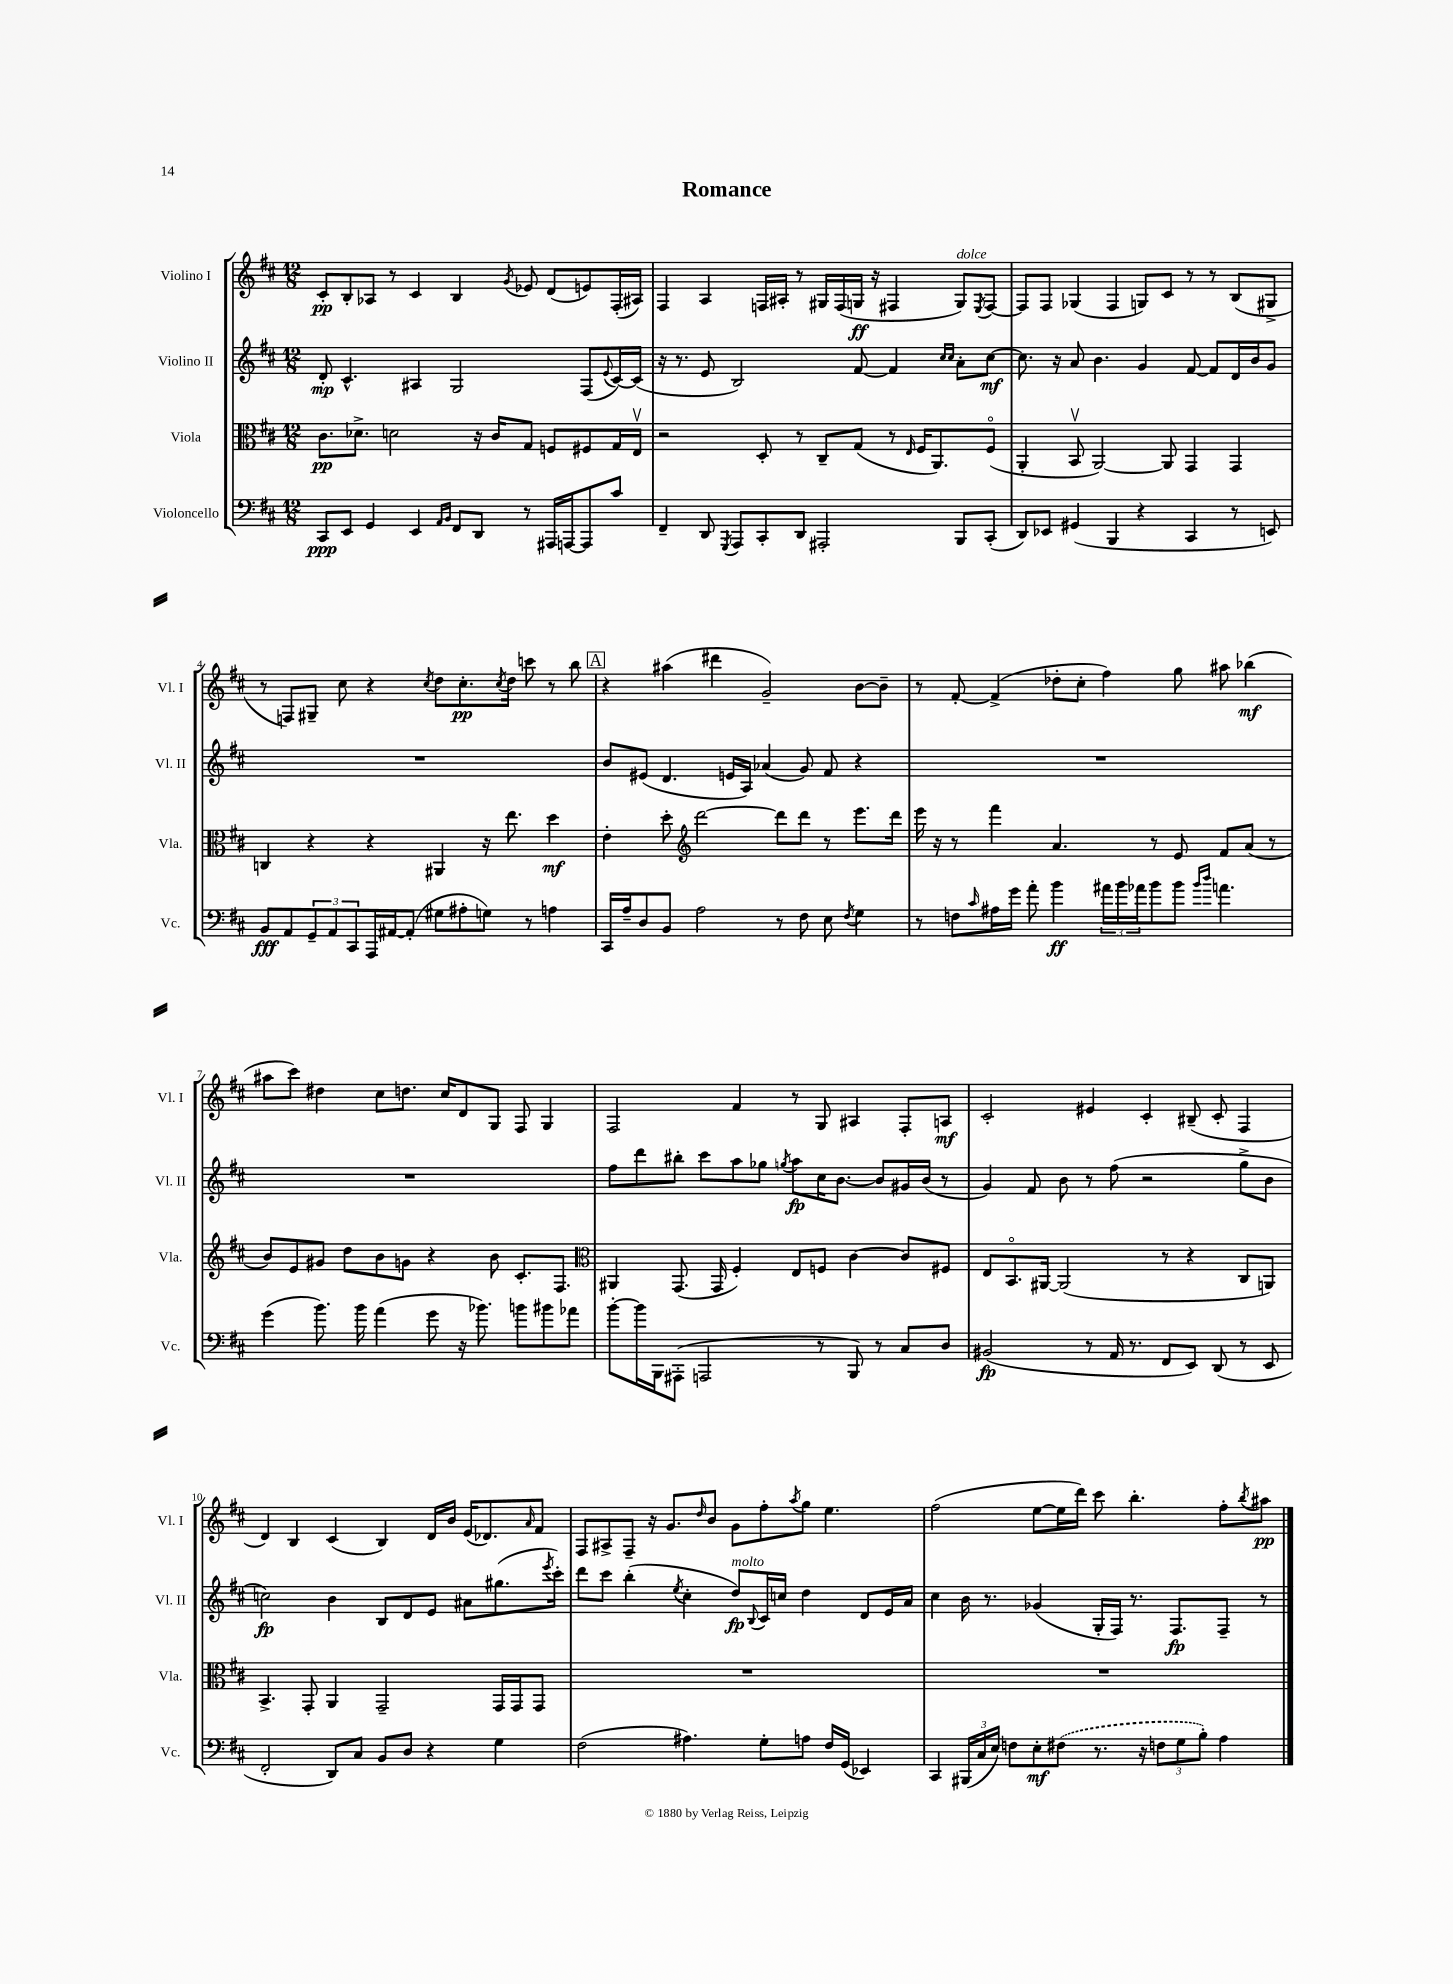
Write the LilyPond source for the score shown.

\header { title = "Romance" }
<<
\new StaffGroup <<
\new Staff = "s0" \with { instrumentName = "Violino I" shortInstrumentName = "Vl. I" } {
    \clef treble \key d \major \numericTimeSignature \time 12/8
    cis'8-.\pp b8-. aes8 r8 cis'4 b4 \acciaccatura { g'8 } ees'8 d'8( e'8) fis16-.( ais16) |
    fis4 a4 f16 ais16-. r8 gis16 f16( g16\ff r16 fis4 g8^\markup { \italic "dolce" }) \acciaccatura { e8 } fis8~ |
    fis8 fis8 ges4( fis4 g8) cis'8 r8 r8 b8( gis8-> |
    r8 f8) gis8-- cis''8 r4 \acciaccatura { cis''8 } d''8 cis''8.-.\pp \acciaccatura { cis''8 } d''16 c'''8 r8 b''8 |
    \mark \markup { \box "A" } r4 ais''4( dis'''4 g'2--) b'8~ b'8-- |
    r8 fis'8~-. fis'4->( des''8-. cis''8-. fis''4) g''8 ais''8 bes''4\mf( |
    ais''8 cis'''8) dis''4 cis''8 d''8. cis''16 d'8 g8 fis8 g4 |
    fis2 fis'4 r8 g8 ais4 fis8-. a8\mf |
    cis'2-. eis'4 cis'4-. bis8--( cis'8-. fis4 |
    d'4) b4 cis'4( b4) d'16 b'16 e'16( des'8.) \grace { a'16 } fis'8 |
    fis8 ais8-> fis8-- r16 g'8. \grace { d''16 } b'8 g'8 fis''8-. \acciaccatura { a''8 } g''8 e''4. |
    fis''2( e''8~ e''16 d'''16) cis'''8 b''4.-. fis''8-. \acciaccatura { b''8 } ais''8\pp \bar "|." |
}
\new Staff = "s1" \with { instrumentName = "Violino II" shortInstrumentName = "Vl. II" } {
    \clef treble \key d \major \numericTimeSignature \time 12/8
    d'8-.\mp cis'4.-^ ais4 g2 fis8( \appoggiatura { e'8 } cis'16~) cis'16( |
    r16 r8. e'8 b2) fis'8~ fis'4 \grace { cis''16 cis''16 } a'8-. cis''8~\mf |
    cis''8. r16 a'8 b'4. g'4 fis'8~ fis'8 d'16 b'16 g'8 |
    R1. |
    \mark \markup { \box "A" } b'8 eis'8( d'4. e'16 a16) aes'4( g'8) fis'8 r4 |
    R1. |
    R1. |
    fis''8 d'''8 bis''8-. cis'''8 a''8 ges''8 \acciaccatura { g''8 } a''8\fp cis''16 b'8.~ b'8 gis'16 b'16( r8 |
    g'4) fis'8 b'8 r8 fis''8( r2 g''8-> b'8 |
    c''2\fp) b'4 b8 d'8 e'8 ais'8 gis''8.( \acciaccatura { e'''8 } cis'''16-.) |
    d'''8 cis'''8 b''4-.( \acciaccatura { e''8 } cis''4-. d''8\fp^\markup { \italic "molto" }) \appoggiatura { b8 } cis'16 c''16 d''4 d'8 e'16 a'16 |
    cis''4 b'16 r8. ges'4( g16-. fis16) r8. fis8.\fp fis8-- r8 \bar "|." |
}
\new Staff = "s2" \with { instrumentName = "Viola" shortInstrumentName = "Vla." } {
    \clef alto \key d \major \numericTimeSignature \time 12/8
    cis'8.\pp des'8.-> d'2 r16 cis'16 g8 f8 fis8 g16 e16\upbow |
    r2 d8-. r8 cis8-- g8( r8 \grace { e16 } fis16 a,8.) fis8\flageolet( |
    a,4-. b,8\upbow a,2~) a,8 g,4 g,4 |
    c4 r4 r4 ais,4 r16 e''8. d''4\mf |
    \mark \markup { \box "A" } e'4-. d''8-. \clef treble d'''2~ d'''8 d'''8 r8 e'''8. d'''16 |
    e'''16 r16 r8 fis'''4 a'4. r8 e'8 fis'8 a'8( r8 |
    b'8) e'8 gis'8 d''8 b'8 g'8 r4 b'8 cis'8.-. fis8. |
    \clef alto ais,4 g,8.( g,16 fis4-.) e8 f8 cis'4~ cis'8 fis8 |
    e8 b,8.\flageolet ais,16~ ais,2( r8 r4 cis8 a,8) |
    b,4.-> g,8-. a,4 g,2-- g,16 g,16 g,8 |
    R1. |
    R1. \bar "|." |
}
\new Staff = "s3" \with { instrumentName = "Violoncello" shortInstrumentName = "Vc." } {
    \clef bass \key d \major \numericTimeSignature \time 12/8
    cis,8\ppp e,8 g,4 e,4 \grace { a,16 b,16 } fis,8 d,8 r8 ais,,16 a,,16~ a,,8 cis'8 |
    fis,4-- d,8 \acciaccatura { g,,8 } a,,8 cis,8-. d,8 ais,,2-. b,,8 cis,8-.( |
    d,8) ees,8 gis,4( b,,4 r4 cis,4 r8 e,8) |
    b,8\fff a,8 \tuplet 3/2 { g,8-- a,8 cis,8 } a,,16 ais,16~ ais,8-.( gis8 ais8-. g8) r8 a4 |
    \mark \markup { \box "A" } cis,16 a16-- d8 b,8 a2 r8 fis8 e8 \acciaccatura { fis8 } g4 |
    r8 f8 \grace { cis'16 } ais16 g'16 a'8-. b'4\ff \tuplet 3/2 { ais'16 b'16 aes'16 } b'8 b'8 \grace { b'16 d''16 } a'4. |
    g'4( b'8.) b'16 a'4( g'8 r16 bes'8.) b'8 bis'8 aes'8 |
    b'8~-. b'16 b,,16 ais,,8-.( a,,2 r8 b,,8) r8 cis8 d8 |
    bis,2\fp( r8 a,16 r8. fis,8 e,8) d,8( r8 e,8 |
    fis,2-. d,8) cis8 b,8 d8 r4 g4 |
    fis2( ais4.) g8-. a8 fis16 g,16( ees,4) |
    cis,4 \tuplet 3/2 { bis,,16( cis16 e16) } f8 e8-.\mf \once \slurDashed fis8( r8. r16 \tuplet 3/2 { f8 g8 b8-.) } a4 \bar "|." |
}
>>
>>
